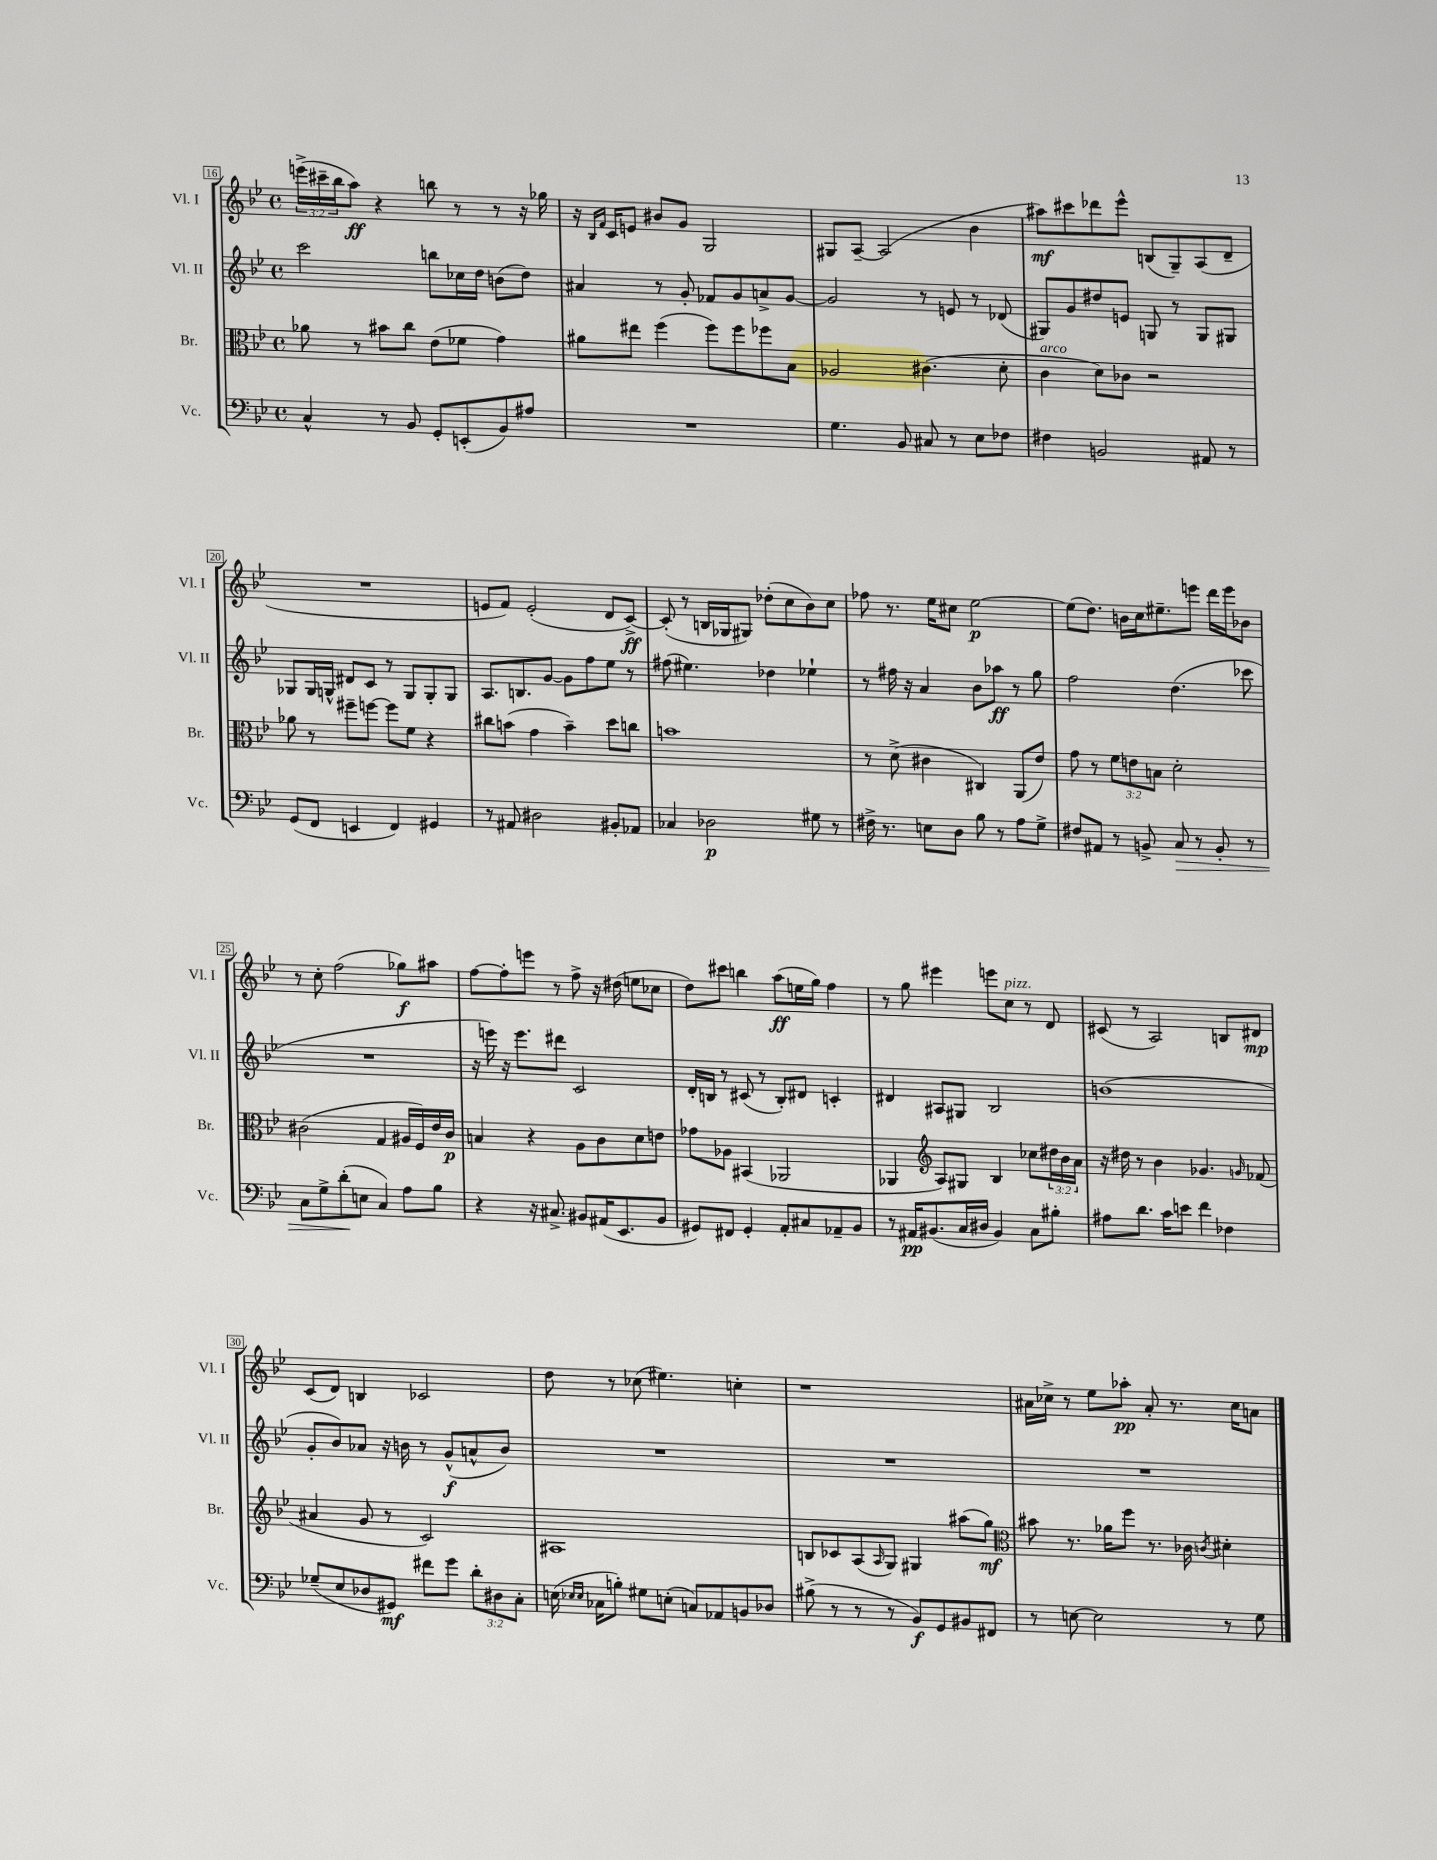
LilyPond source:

<<
\new StaffGroup <<
\new Staff = "s0" \with { instrumentName = "Vl. I" shortInstrumentName = "Vl. I" } {
    \clef treble \key bes \major \defaultTimeSignature \time 4/4 \override Staff.TupletNumber.text = #tuplet-number::calc-fraction-text
    \tuplet 3/2 { e'''16->( cis'''16-- bes''16 } a''8\ff) r4 b''8 r8 r8 r16 ges''16 |
    r16 \grace { bes16 f'16 } c'16 e'8 bis'8 g'8 g2 |
    gis8 a8~-- a2( bes'4 |
    ais''8\mf) cis'''8 des'''8 ees'''8-^ b8( g8--) a8( d'8-- |
    R1 |
    e'8 f'8) e'2-.( d'8 c'8~->\ff) |
    c'8-.( r8 b16 ges16 gis8) des''8-.( c''8 bes'8) c''8 |
    fes''8 r8. ees''16 cis''8 ees''2~\p |
    ees''8( d''8.) b'16 c''16 eis''8.-- e'''8 d'''16 e'''16 bes'8 |
    r8 c''8-. f''2( ges''8\f) ais''8 |
    f''8~ f''8-. e'''8 r8 f''8-> r16 dis''16( e''8 ces''8 |
    d''8) cis'''8 b''4 a''8\ff( e''16 g''16) f''4 |
    r8 g''8 eis'''4 e'''8 c''8^\markup { \italic "pizz." } r8 d'8 |
    cis'8( r8 a2) b8 dis'8\mp |
    c'8( d'8) b4 ces'2 |
    d''8 r8 ces''8( eis''4.) c''4-. |
    r1 |
    ais'16 ces''16-> r8 ees''8 aes''8-.\pp ais'8-. r8. ces''16 a'8 \bar "|." |
}
\new Staff = "s1" \with { instrumentName = "Vl. II" shortInstrumentName = "Vl. II" } {
    \clef treble \key bes \major \defaultTimeSignature \time 4/4
    c'''2 b''8 ces''16 d''16 b'8( d''8) |
    ais'4 r8 g'8-. fes'8 g'8 a'8-> g'8~ |
    g'2 r8 e'8 r8 des'8( |
    gis8) g'8 dis''8 e'8 g8 r8 g8 gis8 |
    ges8 ges16 g16-^ dis'8 c'8 r8 g8 g8-. g8 |
    a8. b8. g'8~ g'8 f''8 ees''8 r8 |
    fis''8( eis''4.) des''4 ees''4-! |
    r8 fis''16 r16 a'4 bes'8 aes''8\ff r8 g''8 |
    f''2 d''4.( ces'''8 |
    R1 |
    r16 e'''16) r16 e'''8. dis'''8 c'2 |
    d'16-. b16 r8 cis'8( r8 b8-.) dis'8 c'4-. |
    dis'4 ais8 gis8 bes2 |
    b'1( |
    g'8-. bes'8) aes'8 r16 b'16 r8 g'8-^\f( a'8-^ b'8) |
    R1 |
    R1 |
    R1 \bar "|." |
}
\new Staff = "s2" \with { instrumentName = "Br." shortInstrumentName = "Br." } {
    \clef alto \key bes \major \defaultTimeSignature \time 4/4 \override Staff.TupletNumber.text = #tuplet-number::calc-fraction-text
    aes'8 r8 bis'8 c''8 ees'8( fes'8 g'4) |
    ais'8 eis''8 f''4( f''8) f''8 fes''8 bes8 |
    aes2 cis'4.( d'8-. |
    c'4^\markup { \italic "arco" } d'8) ces'8 r2 |
    aes'8 r8 fis''8-- f''8~ f''8 f'8 r4 |
    cis''8 b'8( g'4 b'4--) d''8 c''8 |
    b'1 |
    r8 d'8->( cis'4 cis4) a,8( ees'8) |
    g'8 r8 \tuplet 3/2 { f'8 e'8 b8 } d'2-. |
    cis'2( g4 ais16 f16) ees'16 cis'16\p |
    b4 r4 a8 c'8 d'8 e'8 |
    ges'8 aes8 bis,4( aes,2 |
    aes,4 \clef treble a8) gis8 bes4 ces''8 \tuplet 3/2 { dis''16 bes'16 a'16 } |
    r16 dis''16 r8 bes'4 ges'4. \grace { g'16 } fes'8( |
    ais'4 g'8 r8 c'2) |
    ais1 |
    b8 ces'8 a8( \grace { a16 } g8) gis4 ais''8( g''8\mf) |
    \clef alto bis'8 r8. aes'16 f''8 r8. ces'16 \acciaccatura { c'8 } dis'4-. \bar "|." |
}
\new Staff = "s3" \with { instrumentName = "Vc." shortInstrumentName = "Vc." } {
    \clef bass \key bes \major \defaultTimeSignature \time 4/4 \override Staff.TupletNumber.text = #tuplet-number::calc-fraction-text
    c4-^ r8 bes,8 g,8-. e,8-.( bes,8) ais8 |
    R1 |
    g4. bes,8 cis8 r8 ees8 fes8 |
    fis4 b,2 ais,8 r8 |
    g,8( f,8 e,4 f,4) gis,4 |
    r8 ais,8 dis2 bis,8-. aes,8 |
    ces4 des2\p gis8 r8 |
    fis16-> r8. e8 d8 bes8 r8 a8 g8-> |
    fis8 ais,8 r8 b,8-> c8\> r8 b,8-. r8 |
    c8 g8-> d'8-.\!( e8 c4) a8 bes8 |
    r4 r16 cis8.-> bis,8 ais,16( ees,8. bis,8 |
    gis,8) fis,8 gis,4-. a,8-. cis8 aes,8-- bes,8 |
    r8 ais,16\pp bis,8.( c16 dis16 bis,4) c8 bis8-. |
    ais8 d'8. c'16 e'8 f'4 fes4 |
    ges8--( ees8 des8 gis,8\mf) fis'8 g'8 \tuplet 3/2 { d'8-. dis8 c8-. } |
    e16( \grace { ees16 ees16 } ces16 b8-.) gis8 e8-.( c8) aes,8 b,8 des8 |
    bis8->( r8 r8 r8 bes,8\f) g,8 bis,8 fis,8 |
    r8 e8~ e2 r8 g8 \bar "|." |
}
>>
>>
\layout { \context { \Score currentBarNumber = #16 \override BarNumber.stencil = #(make-stencil-boxer 0.1 0.3 ly:text-interface::print) } }
